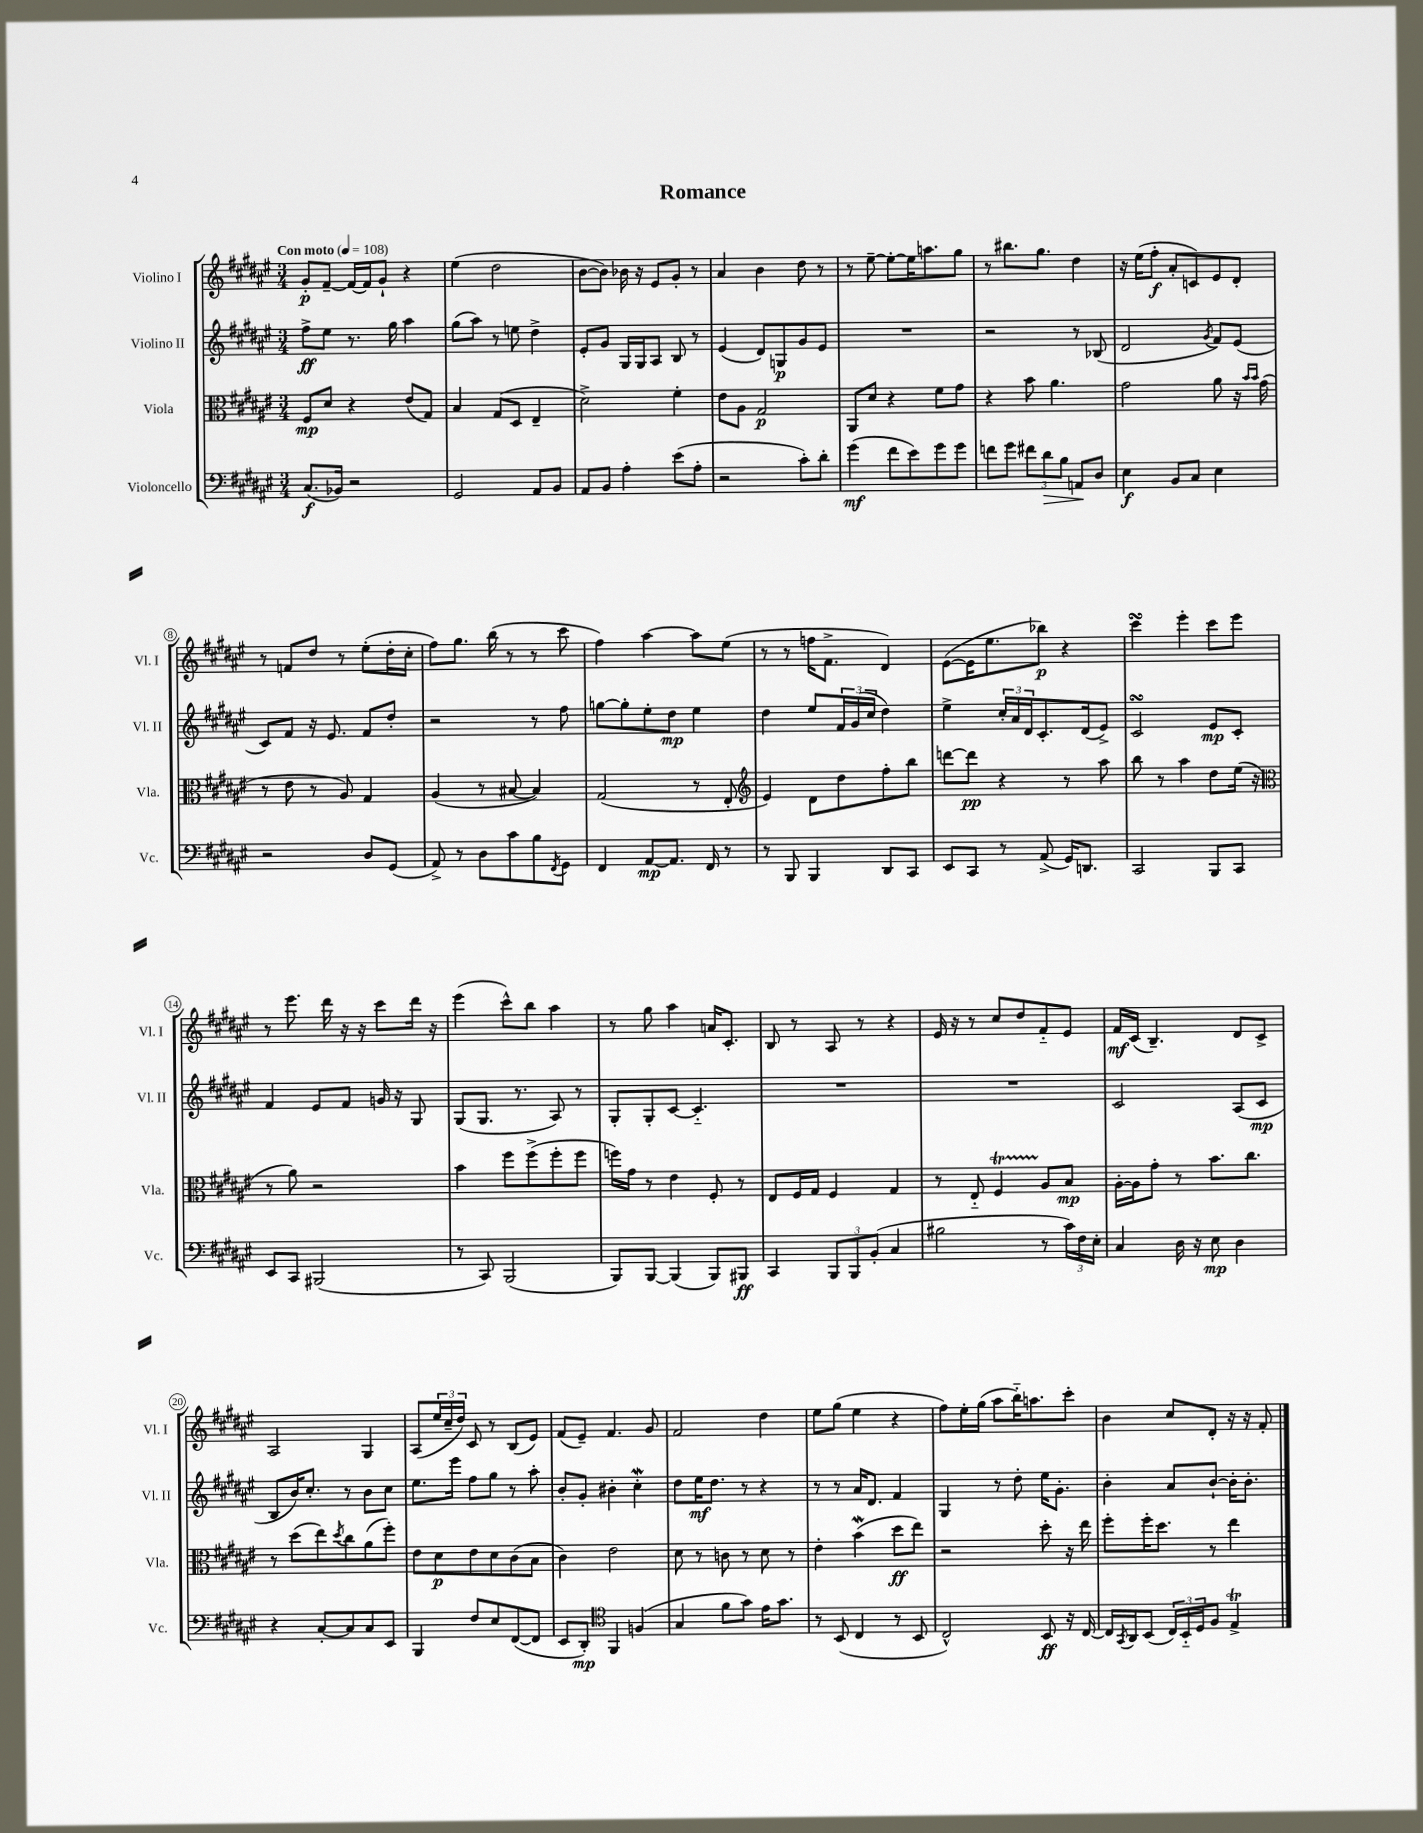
\header { title = "Romance" }
<<
\new StaffGroup <<
\new Staff = "s0" \with { instrumentName = "Violino I" shortInstrumentName = "Vl. I" } {
    \clef treble \key fis \major \numericTimeSignature \time 3/4 \tempo "Con moto" 4 = 108
    gis'8-.\p fis'8~-- fis'16~ fis'16 gis'8-! r4 |
    eis''4( dis''2 |
    b'8~ b'8) bes'16 r16 eis'8 gis'8-. r8 |
    ais'4 b'4 dis''8 r8 |
    r8 eis''8~-- eis''8~-. eis''16 a''8. gis''8 |
    r8 bis''8. gis''8. dis''4 |
    r16 eis''16( fis''8-.\f ais'8-. c'8) eis'8 dis'8-. |
    r8 f'8 dis''8 r8 eis''8-.( dis''16-. cis''16-. |
    fis''8) gis''8. b''16( r8 r8 cis'''8 |
    fis''4) ais''4~ ais''8 eis''8( |
    r8 r8 f''16 fis'8.-> dis'4) |
    eis'8~( eis'16 eis''8. bes''8\p) r4 |
    cis'''4\turn eis'''4-. cis'''8 eis'''8 |
    r8 eis'''8. dis'''16 r16 r16 cis'''8 dis'''16 r16 |
    eis'''4( cis'''8-^) b''8 ais''4 |
    r8 gis''8 ais''4 a'16 cis'8.-. |
    b8 r8 ais8 r8 r4 |
    eis'16 r16 r8 cis''8 dis''8 fis'8-_ eis'8 |
    fis'16\mf cis'16( b4.--) dis'8 cis'8-> |
    ais2 gis4 |
    ais8( \tuplet 3/2 { eis''16 cis''16-- dis''16) } cis'8 r8 b8( eis'8) |
    fis'8( eis'8--) fis'4. gis'8 |
    fis'2 dis''4 |
    eis''8 gis''8( eis''4 r4 |
    fis''8) eis''16-. gis''16( ais''8 b''16-_) a''8. cis'''8-. |
    b'4 cis''8 dis'8-. r16 r16 fis'8-. \bar "|." |
}
\new Staff = "s1" \with { instrumentName = "Violino II" shortInstrumentName = "Vl. II" } {
    \clef treble \key fis \major \numericTimeSignature \time 3/4
    fis''8->\ff eis''8 r8. gis''16 ais''4 |
    gis''8( ais''8) r8 e''8 dis''4-> |
    eis'8-. gis'8 gis16 gis16 ais8 b8 r8 |
    eis'4( dis'8) g8\p gis'8 eis'8 |
    R2. |
    r2 r8 bes8( |
    dis'2 \acciaccatura { gis'8 } fis'8) eis'8( |
    cis'8) fis'8 r16 eis'8. fis'8 dis''8-. |
    r2 r8 fis''8 |
    g''8~ g''8-. eis''8-. dis''8\mp eis''4 |
    dis''4 eis''8 \tuplet 3/2 { fis'16 gis'16( cis''16 } dis''4) |
    eis''4-> \tuplet 3/2 { cis''16-. ais'16 dis'16 } cis'8.-. dis'16( eis'8->) |
    cis'2\turn eis'8\mp cis'8-. |
    fis'4 eis'8 fis'8 g'16 r16 gis8 |
    gis8( gis8. r8. ais8) r8 |
    gis8-. gis8-. cis'8~ cis'4.-_ |
    R2. |
    R2. |
    cis'2 ais8( cis'8\mp |
    b8 b'16) cis''8.-. r8 b'8 cis''8 |
    eis''8. eis'''16 fis''8 gis''8 r8 ais''8-. |
    b'8-. gis'8-. bis'4-. cis''4-.\mordent |
    dis''8 eis''16\mf dis''8. r8 r4 |
    r8 r8 ais'16 dis'8. fis'4 |
    gis4 r8 dis''8-. eis''16 gis'8.-. |
    b'4-. ais'8 b'8~-! b'16-. b'8.-. \bar "|." |
}
\new Staff = "s2" \with { instrumentName = "Viola" shortInstrumentName = "Vla." } {
    \clef alto \key fis \major \numericTimeSignature \time 3/4
    fis8\mp dis'8 r4 eis'8( gis8) |
    b4 gis8( dis8 eis4-- |
    dis'2->) fis'4-. |
    eis'8 ais8 gis2\p |
    ais,8 dis'8 r4 fis'8 gis'8 |
    r4 b'8 ais'4. |
    gis'2 ais'8 r16 \grace { b'16 b'16 } gis'16( |
    r8 eis'8 r8 ais8) gis4 |
    ais4( r8 bis8~ bis4) |
    gis2( r8 eis8-. |
    \clef treble eis'4) dis'8 dis''8 fis''8-. b''8 |
    d'''8~ d'''8\pp r4 r8 ais''8 |
    b''8 r8 ais''4 dis''8 eis''16( r16 |
    \clef alto r8 ais'8) r2 |
    b'4 fis''8 fis''8->( fis''8-. fis''8 |
    f''16) gis'16 r8 eis'4 fis8-. r8 |
    eis8 fis16 gis16 fis4 gis4 |
    r8 eis8-_ fis4\startTrillSpan ais8\stopTrillSpan b8\mp |
    ais16~-. ais16 gis'8-. r8 b'8. cis''8. |
    r8 dis''8( eis''8) \acciaccatura { dis''8 } cis''8 ais'8( fis''8-.) |
    eis'8 dis'8\p eis'8 dis'8 cis'8( b8 |
    cis'4) eis'2 |
    dis'8 r8 c'8 r8 dis'8 r8 |
    eis'4-. b'4\mordent( dis''8\ff eis''8) |
    r2 dis''8-. r16 eis''16 |
    fis''8-. fis''16-. dis''8. r8 eis''4 \bar "|." |
}
\new Staff = "s3" \with { instrumentName = "Violoncello" shortInstrumentName = "Vc." } {
    \clef bass \key fis \major \numericTimeSignature \time 3/4
    cis8.\f( bes,16) r2 |
    gis,2 ais,8 b,8 |
    ais,8 b,8 ais4-. eis'8( ais8-. |
    r2 cis'8-.) dis'8-. |
    gis'4\mf( fis'8 eis'8) gis'8 gis'8 |
    f'8 gis'8 \tuplet 3/2 { fis'8 dis'8\> b8 } a,8\! dis8 |
    eis4\f b,8 cis8 eis4 |
    r2 dis8 gis,8( |
    ais,8->) r8 dis8 cis'8 b8 \acciaccatura { fis,8 } gis,8 |
    fis,4 ais,8~\mp ais,8. fis,16 r8 |
    r8 b,,8 b,,4 dis,8 cis,8 |
    eis,8 cis,8 r8 ais,8->( gis,16) d,8. |
    cis,2 b,,8 cis,8 |
    eis,8 cis,8 bis,,2( |
    r8 cis,8) b,,2( |
    b,,8) b,,8~ b,,4( b,,8) bis,,8\ff |
    cis,4 \tuplet 3/2 { b,,8 b,,8 b,8-.( } cis4 |
    bis2 r8 \tuplet 3/2 { cis'16) fis16 eis16-. } |
    cis4 dis16 r16 eis8\mp dis4 |
    r4 cis8~-. cis8 cis8 eis,8 |
    b,,4 fis8 eis8 fis,8~( fis,8 |
    eis,8 dis,8-.\mp) \clef tenor fis,4 f4( |
    gis4 fis'8 gis'8) eis'16 gis'8. |
    r8 b,8( cis4 r8 b,8 |
    cis2-^) b,8\ff r16 cis16~ |
    cis16 \acciaccatura { gis,8 } ais,16 b,8( \tuplet 3/2 { cis16) b,16-_ dis16 } fis8 eis4->\trill \bar "|." |
}
>>
>>
\layout { \context { \Score \override BarNumber.stencil = #(make-stencil-circler 0.1 0.3 ly:text-interface::print) } }
